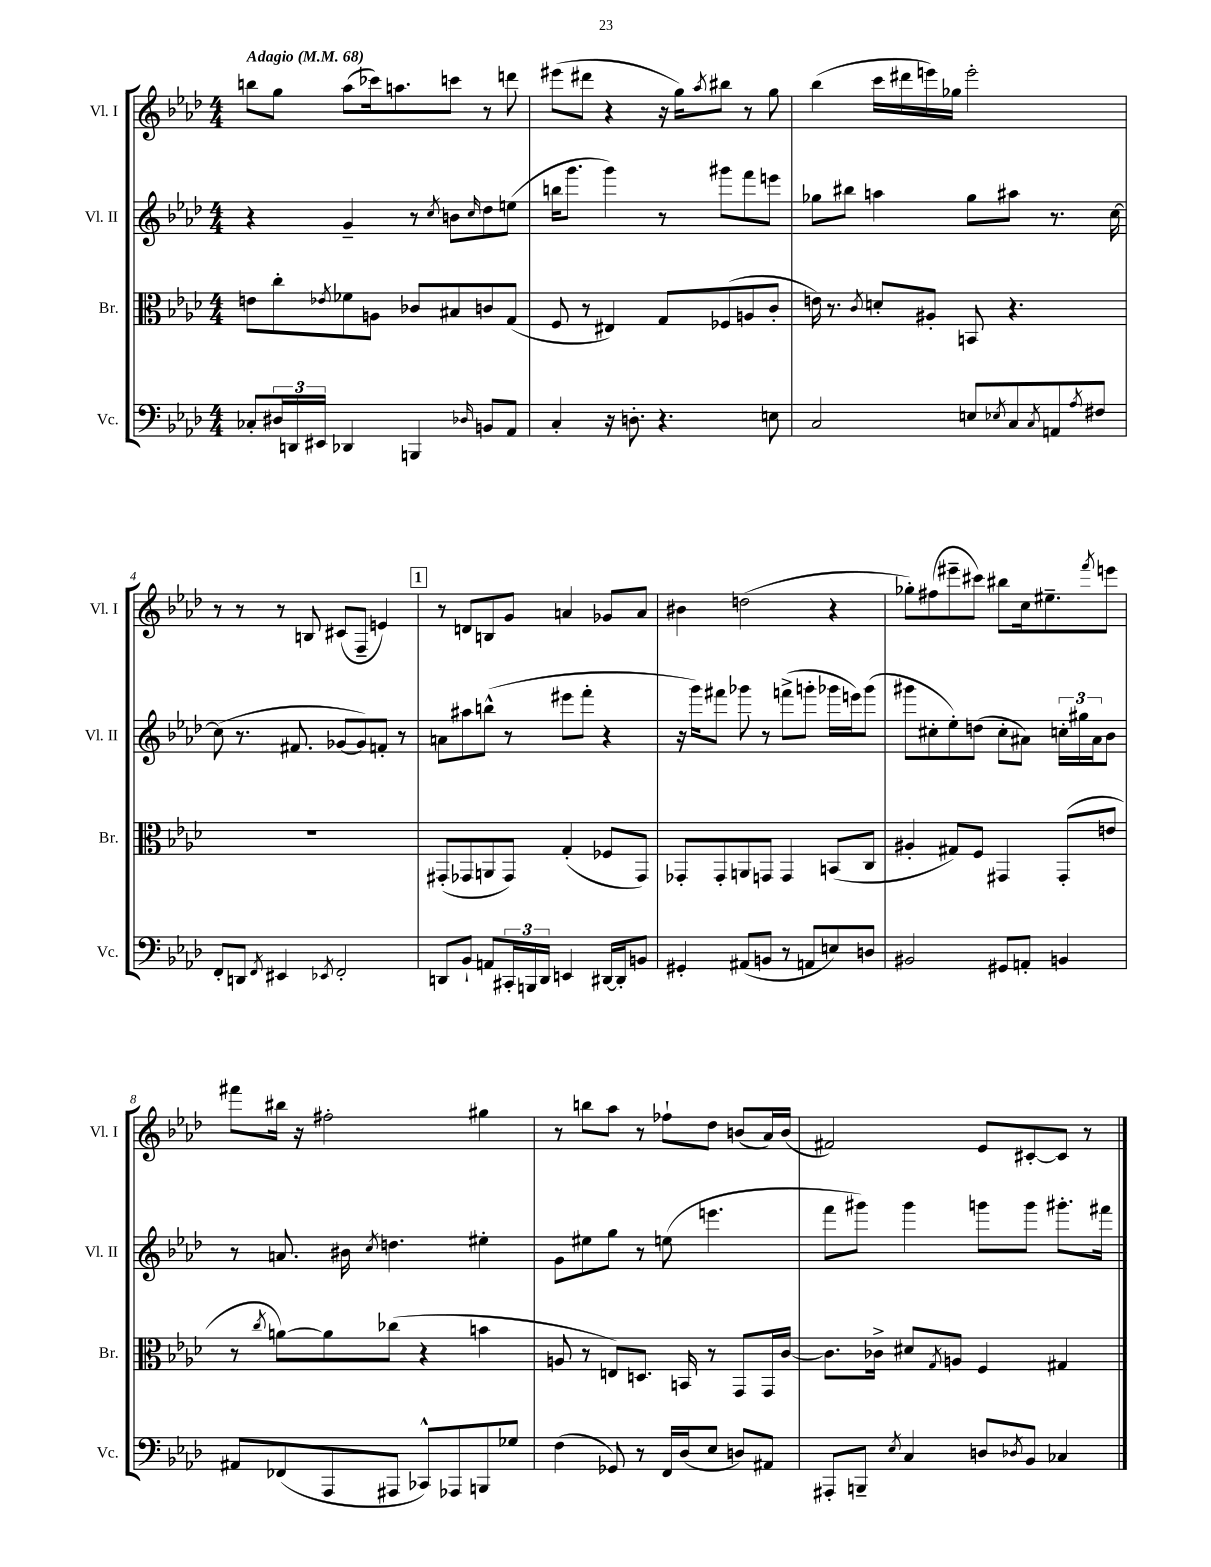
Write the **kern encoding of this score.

**kern	**kern	**kern	**kern
*staff4	*staff3	*staff2	*staff1
*clefF4	*clefC3	*clefG2	*clefG2
*k[b-e-a-d-]	*k[b-e-a-d-]	*k[b-e-a-d-]	*k[b-e-a-d-]
*M4/4	*M4/4	*M4/4	*M4/4
*MM68	*MM68	*MM68	*MM68
8C-'	8e	4r	8bb
24D#	8cc'	.	8gg
24DD	.	.	.
24EE#	.	.	.
.	8qe-	.	.
4DD-	8f-	4g~	(8aa-
.	8A	.	16ccc-)
.	.	.	8.aa
4BBB	8c-	8r	.
.	.	8qcc	.
.	8B#	8b	8ccc
16qqD-	.	16qqcc	.
8BB	8c	8dd-	8r
8AA-	(8G	(8ee	8ddd
=	=	=	=
4C'	8F	16bb	(8eee#
.	.	8.ggg	.
.	8r	.	8ddd#
16r	4E#)	4ggg)	4r
8.D'	.	.	.
4.r	8G	8r	16r
.	.	.	16gg)
.	.	.	8qaa-
.	(8F-	8ggg#	8bb#
.	8A	8fff	8r
8E	8c'	8eee	8gg
=	=	=	=
2C	16e)	8gg-	(4bb-
.	8.r	.	.
.	.	8bb#	.
.	8qc	.	.
.	8d'	4aa	16ccc
.	.	.	16ddd#
.	8A#'	.	16eee)
.	.	.	16gg-
8E	8BB	8gg-	2eee'
8qE-	.	.	.
8C	4.r	8aa#	.
8qC	.	.	.
8AA	.	8.r	.
8qA-	.	.	.
8F#	.	.	.
.	.	[16cc	.
=	=	=	=
8FF'	1r	(8cc]	8r
8DD	.	8.r	8r
8qFF	.	.	.
4EE#	.	.	8r
.	.	8.f#	.
.	.	.	8B
8qEE-	.	.	.
2FF'	.	[8g-	(8c#
.	.	8g-])	8F~
.	.	8f'	4e)
.	.	8r	.
=	=	=	=
8DD	(8GG#'	8a	8r
8BB-`	8GG-	8aa#	8d
8AA	8AA	(8bb^^	8B
24CC#'	8GG-)	8r	8g
24BBB	.	.	.
24DD	.	.	.
4EE	(4G'	8eee#	4a
.	.	8fff'	.
[16DD#	8F-	4r	8g-
16DD#']	.	.	.
8BB	8GG-)	.	8a
=	=	=	=
4GG#'	8GG-'	16r	4b#
.	.	16ggg)	.
.	8GG-'	8fff#	.
(8AA#	8AA	8ggg-	(2dd
8BB	8GG	8r	.
8r	4GG	(8fff^	.
8AA	.	8ggg'	.
8E)	(8BB	16ggg-	4r
.	.	16eee)	.
8D	8C	(8ggg-	.
=	=	=	=
2BB#	4A#'	8ggg#	8gg-')
.	.	8cc#'	(8ff#
.	8G#)	8ee-')	8eee#~
.	8F	(8dd	8ccc#)
8GG#	4GG#	8cc#'	8bb#
8AA'	.	8a#)	16cc
.	.	.	8.ee#~
4BB	(8GG#'	24cc'	.
.	.	24gg#	.
.	.	24a#	.
.	.	.	8qfff
.	8e	8b-	8eee
=	=	=	=
8AA#	8r	8r	8fff#
.	8qcc	.	.
(8FF-	[8a)	8.a	16bb#
.	.	.	16r
8AAA-	8a]	.	2ff#'
.	.	16b#	.
.	.	8qcc	.
8AAA#	(8cc-	4.dd	.
8CC-^^)	4r	.	.
8AAA-	.	.	.
8BBB	4b	4ee#'	4gg#
8G-	.	.	.
=	=	=	=
(4F	8A	8g	8r
.	8r	8ee#	8bb
8GG-)	8E)	8gg	8aa-
8r	8.D	8r	8r
16FF	.	(8ee	8ff-`
(16D-	16BB	.	.
8E-	8r	4.eee	8dd-
8D)	8GG	.	(8b
8AA#	16GG	.	16a-)
.	[16c	.	(16b
=	=	=	=
8AAA#'	8.c]	8fff	2f#)
8BBB~	.	8ggg#)	.
.	16c-^	.	.
8qE-	.	.	.
4C	8d#	4ggg#	.
.	8qG	.	.
.	8A	.	.
8D	4F	8ggg	8e-
8qD-	.	.	.
8BB-	.	8ggg	[8c#'
4C-	4G#	8.ggg#'	8c#]
.	.	.	8r
.	.	16fff#	.
==	==	==	==
*-	*-	*-	*-
